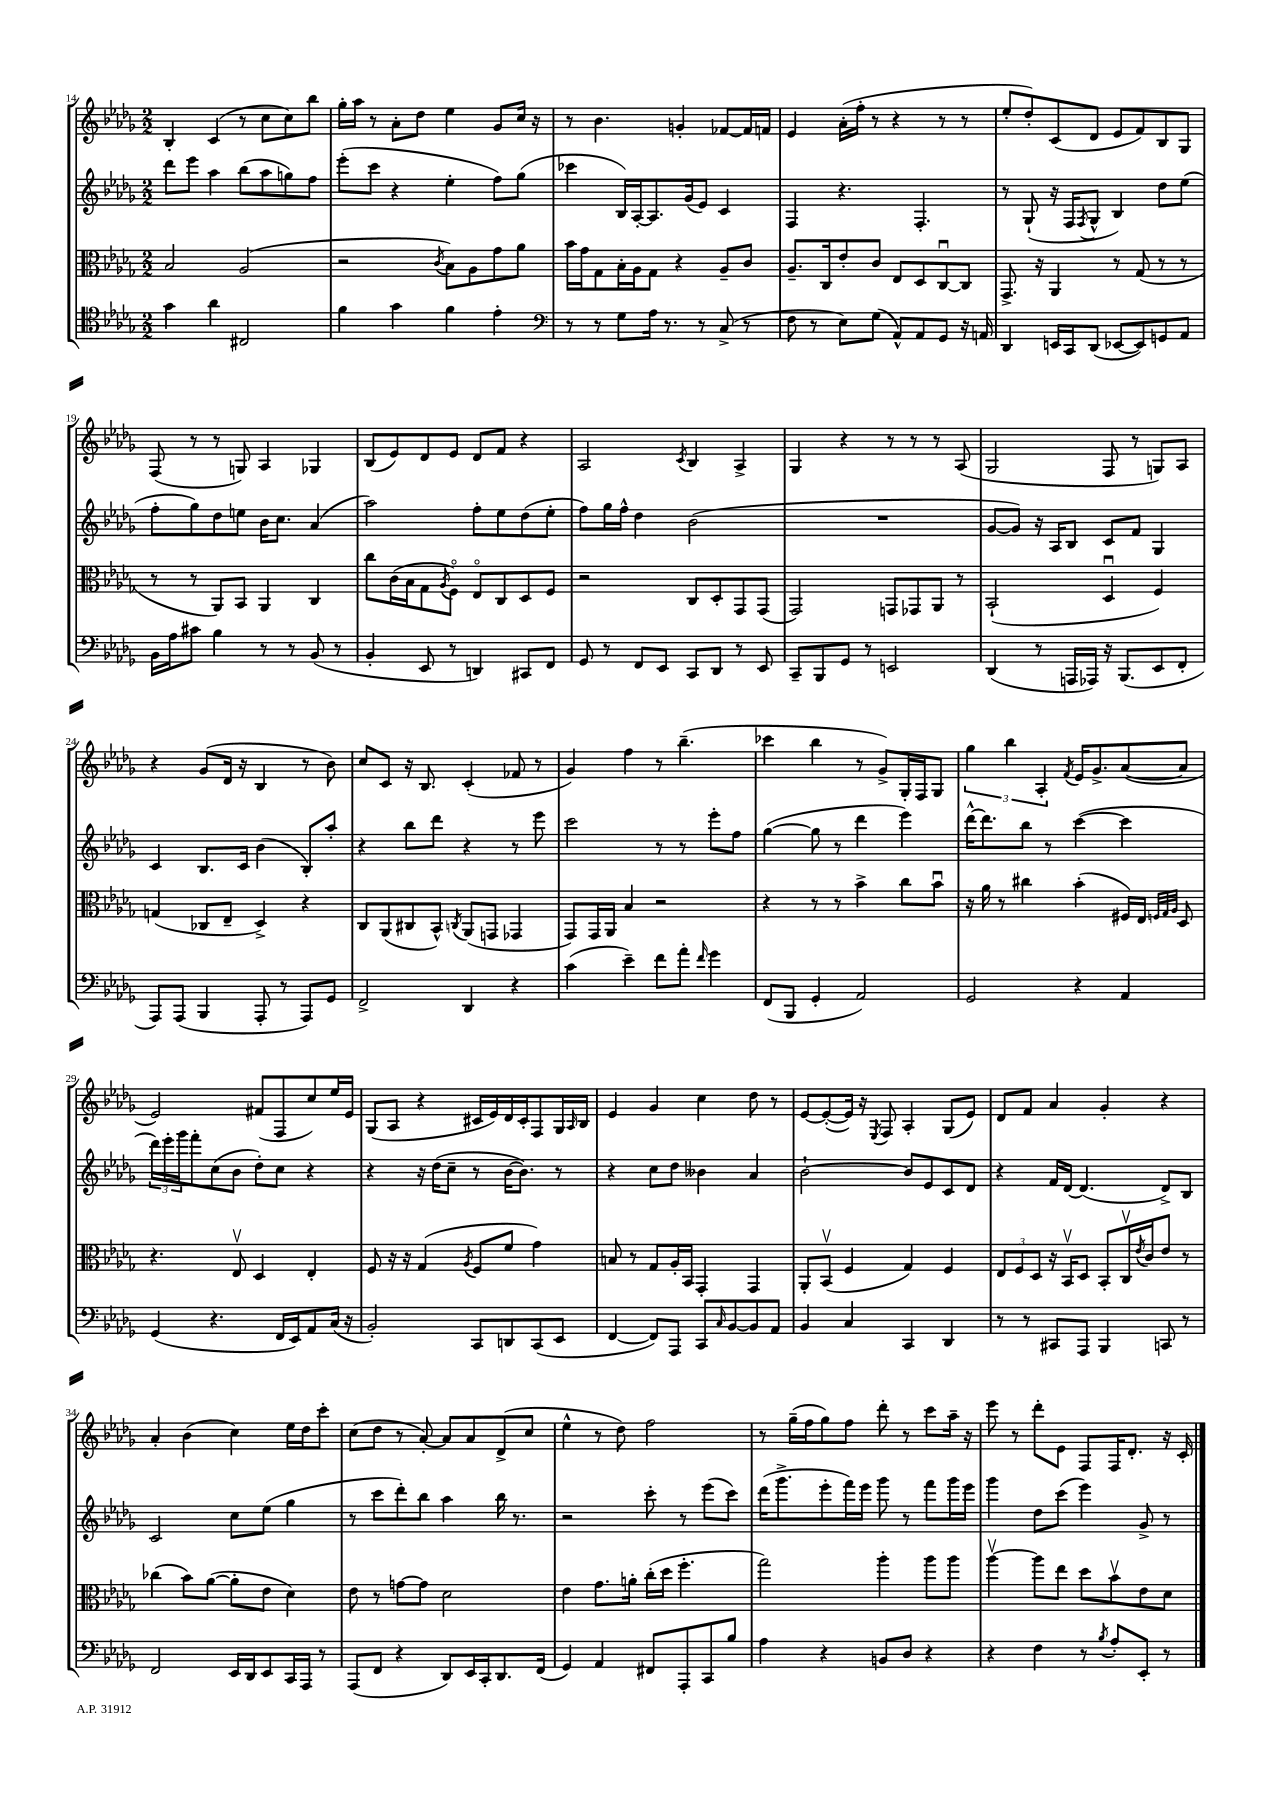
<<
\new StaffGroup <<
\new Staff = "s0" {
    \clef treble \key des \major \numericTimeSignature \time 2/2
    bes4-. c'4( r8 c''8 c''8) bes''8 |
    ges''16-. aes''16 r8 aes'8-. des''8 ees''4 ges'8 c''16 r16 |
    r8 bes'4. g'4-. fes'8~ fes'16 f'16 |
    ees'4 aes'16-.( f''16-. r8 r4 r8 r8 |
    ees''8-. des''8-.) c'8( des'8 ees'8 f'8) bes8 ges8 |
    f8( r8 r8 g8) aes4 ges4 |
    bes8( ees'8) des'8 ees'8 des'8 f'8 r4 |
    aes2 \acciaccatura { c'8 } bes4 aes4-> |
    ges4 r4 r8 r8 r8 aes8( |
    ges2 f8 r8 g8) aes8 |
    r4 ges'8( des'16 r16 bes4 r8 bes'8) |
    c''8 c'8 r16 bes8. c'4-.( fes'8 r8 |
    ges'4) f''4 r8 bes''4.--( |
    ces'''4 bes''4 r8 ges'8->) ges16-. f16 ges8 |
    \tuplet 3/2 { ges''4 bes''4 aes4-. } \acciaccatura { f'8 } ees'16 ges'8.-> aes'8~( aes'8 |
    ees'2) fis'8( f8 c''8) ees''16 ees'16 |
    ges8( aes8 r4 cis'16 ees'16) des'16 cis'16-. f8 ges16 \grace { aes16 } bes16 |
    ees'4 ges'4 c''4 des''8 r8 |
    ees'8~ ees'8~-.( ees'16) r16 \acciaccatura { ees8 } f8 aes4-. ges8( ees'8) |
    des'8 f'8 aes'4 ges'4-. r4 |
    aes'4-. bes'4( c''4) ees''16 des''16 c'''8-. |
    c''8( des''8 r8 aes'8~-.) aes'8 aes'8 des'8->( c''8 |
    ees''4-^ r8 des''8) f''2 |
    r8 ges''16--( f''16 ges''8) f''8 des'''8-. r8 c'''8 aes''16-- r16 |
    ees'''8 r8 des'''8-. ees'8 f8 f16 des'8.-. r16 c'16-. \bar "|." |
}
\new Staff = "s1" {
    \clef treble \key des \major \numericTimeSignature \time 2/2
    des'''8 ees'''8 aes''4 bes''8( aes''8 g''8) f''8 |
    ees'''8-.( c'''8 r4 ees''4-. f''8) ges''8( |
    ces'''4 bes16) aes16~-. aes8. ges'16( ees'8) c'4 |
    f4 r4. f4.-. |
    r8 ges8-!( r16 f16 \acciaccatura { f8 } ges8-^ bes4) des''8 ees''8( |
    f''8-. ges''8) des''8 e''8 bes'16 c''8. aes'4( |
    aes''2) f''8-. ees''8 des''8( ees''8-. |
    f''8) ges''16 f''16-^ des''4 bes'2( |
    R1 |
    ges'8~ ges'8) r16 aes16 bes8 c'8 f'8 ges4 |
    c'4 bes8. c'16 bes'4( bes8-.) aes''8-. |
    r4 bes''8 des'''8 r4 r8 ees'''8 |
    c'''2 r8 r8 ees'''8-. f''8 |
    ges''4~( ges''8 r8 des'''4 ees'''4) |
    des'''16~-^ des'''8. bes''8 r8 c'''4~( c'''4 |
    \tuplet 3/2 { des'''16) ees'''16-. ges'''16 } f'''8-. c''8( bes'8 des''8-.) c''8 r4 |
    r4 r16 des''16( c''8-- r8 bes'16~ bes'8.) r8 |
    r4 c''8 des''8 beses'4 aes'4 |
    bes'2~-! bes'8 ees'8 c'8 des'8 |
    r4 f'16 des'16~ des'4.( des'8->) bes8 |
    c'2 c''8 ees''8( ges''4 |
    r8 c'''8 des'''8-.) bes''8 aes''4 bes''16 r8. |
    r2 c'''8-. r8 ees'''8( c'''8) |
    des'''16( ges'''8.-> ees'''8-. f'''16) ees'''16 ges'''8 r8 f'''8 ges'''16 ees'''16 |
    ges'''4 des''8 c'''8( ees'''4) ges'8-> r8 \bar "|." |
}
\new Staff = "s2" {
    \clef alto \key des \major \numericTimeSignature \time 2/2
    bes2 aes2( |
    r2 \acciaccatura { c'8 } bes8) aes8 ges'8 aes'8 |
    bes'16 ges'16 ges8 bes16-. aes16 ges8 r4 aes8-- c'8 |
    aes8.-- c16 ees'8-. c'8 ees8 des8 c8~\downbow c8 |
    ges,8.-> r16 aes,4 r8 ges8( r8 r8 |
    r8 r8 aes,8) bes,8 aes,4 c4 |
    c''8 c'16( bes16 ges8 \acciaccatura { aes8 } f8\flageolet) ees8\flageolet c8 des8 f8 |
    r2 c8 des8-. ges,8 ges,8( |
    ges,2) g,8 ges,8 aes,8 r8 |
    bes,2-!( des4\downbow f4) |
    g4( ces8 ees8-- des4->) r4 |
    c8 aes,8( cis8 bes,8-^) \acciaccatura { c8 } aes,8( g,8 ges,4 |
    ges,8) ges,16 aes,16 bes4 r2 |
    r4 r8 r8 bes'4-> c''8 bes'8\downbow |
    r16 aes'16 r8 cis''4 bes'4-.( fis16) ees16 \grace { f32 ges32 aes32 } des8 |
    r4. ees8\upbow des4 ees4-. |
    f8 r16 r16 ges4( \acciaccatura { aes8 } f8 f'8 ges'4) |
    b8 r8 ges8 aes16-. bes,16 ges,4-. ges,4 |
    aes,8-. bes,8\upbow( f4 ges4) f4 |
    \tuplet 3/2 { ees8 f8 des8 } r16 bes,16\upbow des8 bes,8-. c16\upbow \acciaccatura { ees'8 } c'16 ees'8 r8 |
    ces''4( bes'8) aes'8~( aes'8-. ees'8 des'4) |
    ees'8 r8 g'8~ g'8 des'2 |
    ees'4 ges'8. a'16-. c''16-.( des''16 f''4.-. |
    ges''2) aes''4-. aes''8 aes''8 |
    aes''4~\upbow aes''8 ees''8 des''8 bes'8\upbow ees'8 des'8 \bar "|." |
}
\new Staff = "s3" {
    \clef tenor \key des \major \numericTimeSignature \time 2/2
    ges'4 aes'4 cis2 |
    f'4 ges'4 f'4 ees'4-. |
    \clef bass r8 r8 ges8 aes16 r8. r8 c8->( r8 |
    f8 r8 ees8) ges8( aes,8-^) aes,8 ges,8 r16 a,16 |
    des,4 e,16 c,16 des,8( ees,8~ ees,8) g,8 aes,8 |
    bes,16 aes16 cis'8 bes4 r8 r8 bes,8( r8 |
    bes,4-. ees,8 r8 d,4) cis,8 f,8 |
    ges,8 r8 f,8 ees,8 c,8 des,8 r8 ees,8 |
    c,8-- bes,,8 ges,8 r8 e,2 |
    des,4( r8 a,,16 aes,,16) r16 bes,,8.( ees,8 f,8-. |
    aes,,8) aes,,8( bes,,4 aes,,8-. r8 aes,,8) ges,8 |
    f,2-> des,4 r4 |
    c'4( ees'4--) f'8 aes'8-. \grace { f'16 } ges'4 |
    f,8( bes,,8 ges,4-. aes,2) |
    ges,2 r4 aes,4 |
    ges,4( r4. f,16 ees,16) aes,8 c16( r16 |
    bes,2-.) c,8 d,8 c,8( ees,8 |
    f,4~ f,8) aes,,8 c,8 \grace { c16 } bes,8~ bes,8 aes,8 |
    bes,4 c4 c,4 des,4 |
    r8 r8 cis,8 aes,,8 bes,,4 c,8 r8 |
    f,2 ees,16 des,16 ees,8 c,16 aes,,16 r8 |
    aes,,8( f,8 r4 des,8) ees,16 c,16-. des,8. f,16( |
    ges,4) aes,4 fis,8 aes,,8-. c,8 bes8 |
    aes4 r4 b,8 des8 r4 |
    r4 f4 r8 \acciaccatura { bes8 } aes8-. ees,8-. r8 \bar "|." |
}
>>
>>
\layout { \context { \Score currentBarNumber = #14 } }
